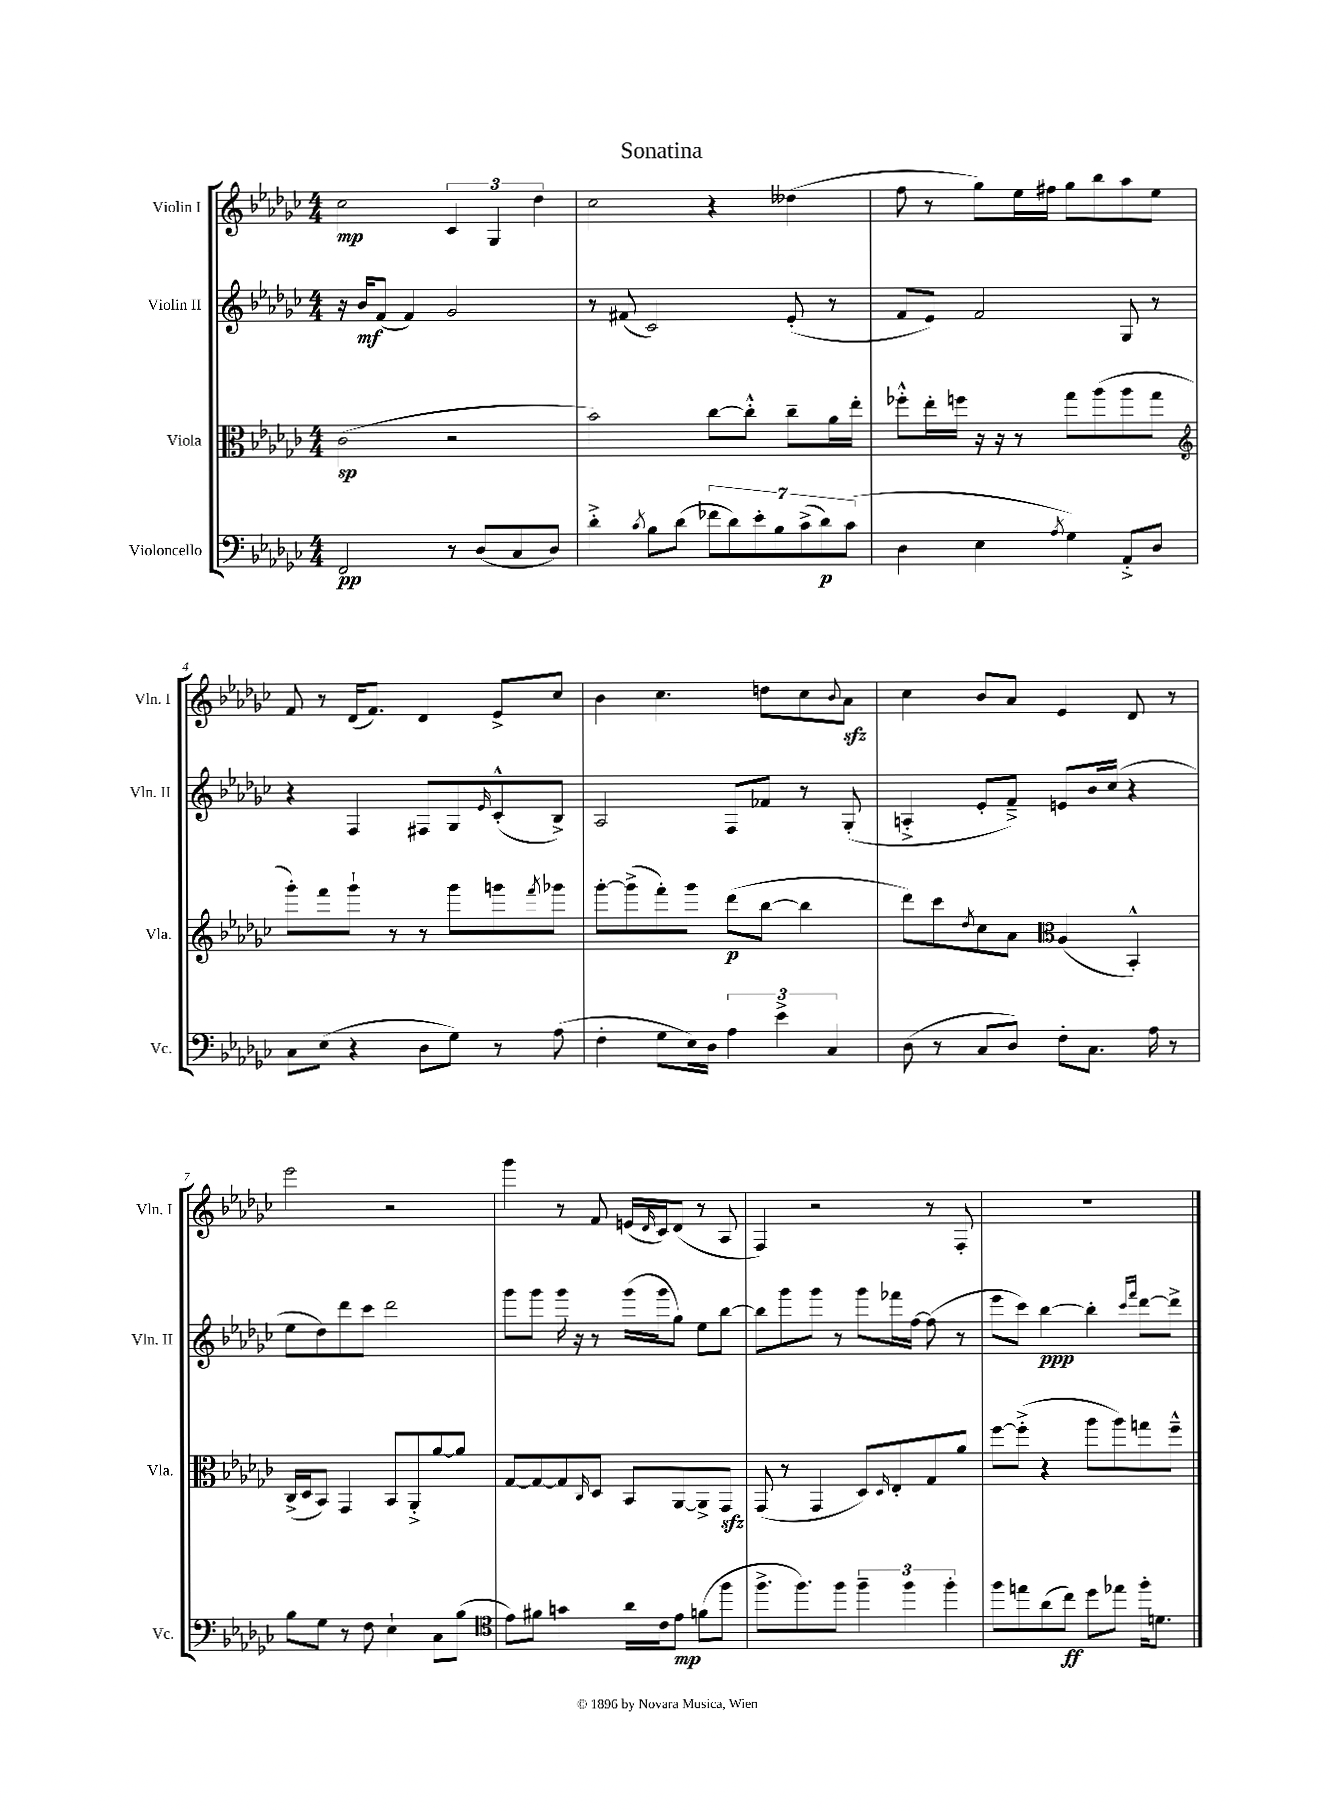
\header { title = "Sonatina" }
<<
\new StaffGroup <<
\new Staff = "s0" \with { instrumentName = "Violin I" shortInstrumentName = "Vln. I" } {
    \clef treble \key ges \major \numericTimeSignature \time 4/4
    ces''2\mp \tuplet 3/2 { ces'4 ges4 des''4 } |
    ces''2 r4 deses''4( |
    f''8 r8 ges''8) ees''16 fis''16 ges''8 bes''8 aes''8 ees''8 |
    f'8 r8 des'16( f'8.) des'4 ees'8-> ces''8 |
    bes'4 ces''4. d''8 ces''8 \appoggiatura { bes'8 } aes'8\sfz |
    ces''4 bes'8 aes'8 ees'4 des'8 r8 |
    ees'''2 r2 |
    ges'''4 r8 f'8 e'16( \grace { des'16 } ces'16) des'8( r8 aes8 |
    f4) r2 r8 f8-. |
    R1 \bar "|." |
}
\new Staff = "s1" \with { instrumentName = "Violin II" shortInstrumentName = "Vln. II" } {
    \clef treble \key ges \major \numericTimeSignature \time 4/4
    r16 bes'16\mf f'8( f'4) ges'2 |
    r8 fis'8( ces'2) ees'8-.( r8 |
    f'8 ees'8) f'2 ges8 r8 |
    r4 f4 fis8 ges8 \grace { ees'16 } ces'8-.-^( bes8->) |
    aes2 f8 fes'8 r8 ges8-.( |
    a4-.-> ees'8-. f'8--->) e'8 bes'16 ces''16( r4 |
    ees''8 des''8) des'''8 ces'''8 des'''2 |
    ges'''8 ges'''8 ges'''16 r16 r8 ges'''16( ges'''16 ges''8) ees''8 bes''8~ |
    bes''8 ges'''8 ges'''8 r8 ges'''8 fes'''16 f''16~ f''8( r8 |
    ees'''8 ces'''8) bes''4~\ppp bes''4-. \grace { ces'''16 f'''16 } des'''8~ des'''8-> \bar "|." |
}
\new Staff = "s2" \with { instrumentName = "Viola" shortInstrumentName = "Vla." } {
    \clef alto \key ges \major \numericTimeSignature \time 4/4
    ces'2\sp( r2 |
    bes'2) ces''8~ ces''8-.-^ ces''8-- aes'16 ees''16-. |
    fes''8-.-^ ees''16-. f''16 r16 r16 r8 ges''8 aes''8( aes''8 ges''8 |
    \clef treble ges'''8-.) f'''8 ges'''8-! r8 r8 ges'''8 g'''8 \acciaccatura { f'''8 } ges'''8 |
    ges'''8~-. ges'''8->( f'''8-.) ges'''8 des'''8\p( bes''8~ bes''4 |
    des'''8) ces'''8 \acciaccatura { des''8 } ces''8 aes'8 \clef alto aes4( bes,4-.-^) |
    ces16->( des16 bes,8) ges,4 bes,8 aes,8-.-> aes'8~ aes'8 |
    ges8~ ges8~ ges8 \grace { ces16 } des8 bes,8 aes,8~ aes,8-> ges,8\sfz |
    ges,8( r8 ges,4 des8) \grace { des16 } ees8-. ges8 aes'8 |
    f''8~ f''8-.->( r4 aes''8 aes''8) g''8 f''8---^ \bar "|." |
}
\new Staff = "s3" \with { instrumentName = "Violoncello" shortInstrumentName = "Vc." } {
    \clef bass \key ges \major \numericTimeSignature \time 4/4
    f,2\pp r8 des8( ces8 des8) |
    des'4-.-> \acciaccatura { ces'8 } bes8 des'8( \tuplet 7/4 { fes'8 des'8) ees'8-. bes8 ces'8->( des'8\p) ces'8( } |
    des4 ees4 \acciaccatura { aes8 } ges4) aes,8-.-> des8 |
    ces8 ees8( r4 des8 ges8) r8 aes8( |
    f4-. ges8 ees16) des16 \tuplet 3/2 { aes4 ees'4-> ces4 } |
    des8( r8 ces8 des8) f8-. ces8. aes16 r8 |
    bes8 ges8 r8 f8 ees4-! ces8 bes8( |
    \clef tenor ees'8) fis'8 g'4 aes'16 ces'16 ees'8\mp f'8( f''8 |
    f''8.-> f''8.) f''8 \tuplet 3/2 { f''4-- f''4 f''4-. } |
    f''8 e''8 aes'8( ces''8\ff) des''8 ees''8 f''16-. d'8. \bar "|." |
}
>>
>>
